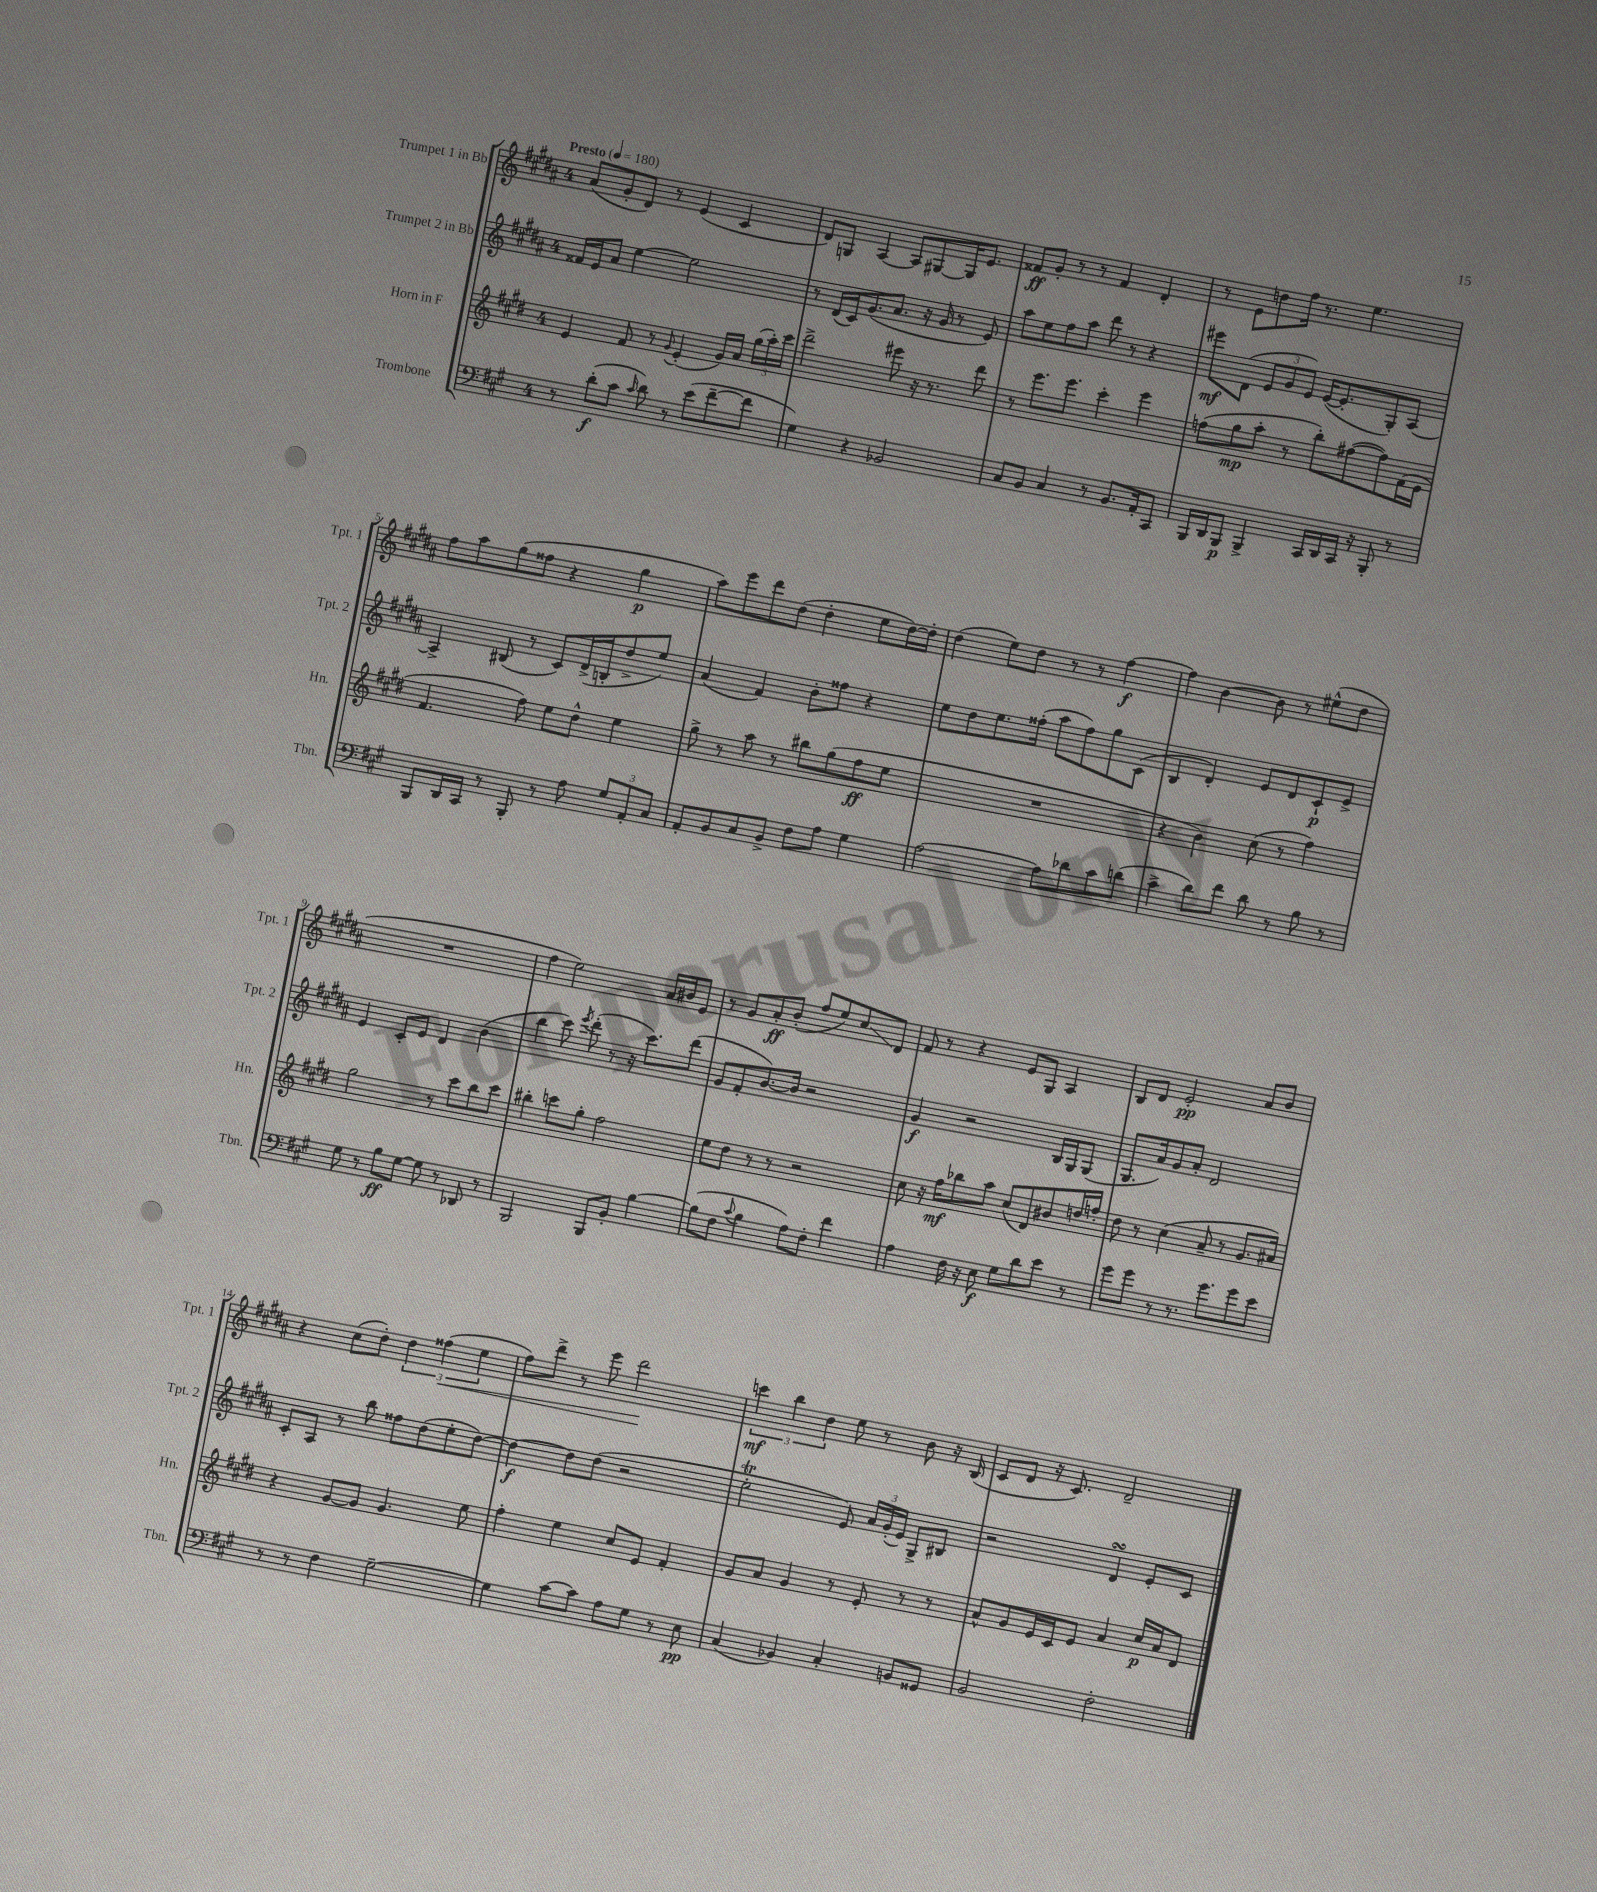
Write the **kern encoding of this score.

**kern	**kern	**kern	**kern
*staff4	*staff3	*staff2	*staff1
*clefF4	*clefG2	*clefG2	*clefG2
*k[f#c#g#]	*k[f#c#g#d#]	*k[f#c#g#d#a#]	*k[f#c#g#d#a#]
*M4/4	*M4/4	*M4/4	*M4/4
*MM180	*MM180	*MM180	*MM180
8r	4e	16f##	(8a#
.	.	16e	.
(8d'	.	8a#	8g#'
8c#	8f#	[4ee	8d#)
16qqc#	.	.	.
8d)	8r	.	8r
.	8qqg#	.	.
8r	(4e'	2ee]	(4e
(8e	.	.	.
[8f#~	16g#)	.	4c#
.	16a	.	.
8f#]	(24gg#	.	.
.	24aa')	.	.
.	24ccc#	.	.
=	=	=	=
4G#)	2ddd#^	8r	8d#)
.	.	(16d#	8G
.	.	16c#)	.
4r	.	(8.g#	[4A#
.	.	8.a#	.
2BB-	8eee#	.	8A#]
.	16r	16r	[8G#
.	8.r	16g#	.
.	.	8r	16G#]
.	.	.	8.e
.	8ddd#	8e)	.
=	=	=	=
8C#	8r	8aa#	8f##
8BB	8.eee	8ee	8g#'
4C#	.	8ff#	8r
.	8.eee	.	.
.	.	8aa#	8r
8r	4ccc#'	8ddd#	4f##
8.BB	.	8r	.
.	4eee	4r	4d#'
16AA'	.	.	.
8CC#	.	.	.
=	=	=	=
16BBB	(8ff	8eee#	8r
16DD	.	.	.
8BBB	8gg#	(8d#	8e
4BBB^	8aa'	12e	8dd
.	.	12g#	.
.	8r	.	16ff#
.	.	12e)	.
.	.	.	8.r
16CC#	8bb')	([16e	.
16DD	.	8.e']	.
16CC#	([8ff#	.	4.ee
16r	.	.	.
8BBB'	8ff#])	8G#')	.
8r	(16f#	[8A#	.
.	16e	.	.
=	=	=	=
8BBB	4.f#	4A#^]	8ff#
16DD	.	.	8aa#
16CC#	.	.	.
8r	.	(8B#	(8gg#
8BBB'	8ff#)	8r	8ff##
8r	8ee	8c#)	4r
8A	8dd#^^	(16d#^	.
.	.	16B'	.
12G#	4ee	8dd#^	4gg#
12AA'	.	.	.
.	.	8ee)	.
12C#	.	.	.
=	=	=	=
8AA'	8gg#^	(4a#	8aa#)
8BB	8r	.	8eee
8C#	8aa	4f#)	8ddd#
8BB^	8r	.	(8dd#
8F#	8bb#	8b'	4dd#'
8A	(8gg#	8ff##	.
4G#	8ff#	4r	8ee
.	8ee	.	[16dd#)
.	.	.	16dd#']
=	=	=	=
[2A	1r	8ee	(4dd#
.	.	8dd#	.
.	.	8.ee	8ee)
.	.	.	8dd#
.	.	(16ff##'	.
8A]	.	8aa#	8r
8d-	.	8ff##)	8r
8c#	.	8gg#	[4ff#
(8d	.	(8c#	.
=	=	=	=
4c#^	4r	4B	4ff#]
8d)	4b)	4d#')	[4b
8f#	.	.	.
8d	(8cc#	8e	8b]
8r	8r	8d#	8r
8B	4ff#)	8c#`	(8ee#^^
8r	.	8e^	8dd#
=	=	=	=
8G#	2gg#	4e	1r
8r	.	.	.
8B	.	8c#'	.
[8G#	.	8e	.
8G#]	8r	4d#	.
8r	8ccc#	.	.
8DD-	8bb	(4b	.
8r	8ccc#	.	.
=	=	=	=
2BBB	4bb#'	4bb	4ff#
.	8ccc	8ccc#)	2ee)
.	.	8qeee	.
.	8gg#'	(8ddd#'	.
8BBB	2ff#	8r	.
8BB'	.	16r	.
.	.	8.ccc#)	.
[4B	.	.	16a#
.	.	.	16b#
.	.	(8ddd#	8e
=	=	=	=
(8B]	8ee	8g#	8r
8F#	8dd#	8f#'	8g#
8qqc#	.	.	.
4B	8r	[8.b)	8a#'
.	8r	.	(8b'
.	.	16b]	.
8A)	2r	2r	8ff#
8F#'	.	.	8ee)
4f#	.	.	8cc#
.	.	.	8d#
=	=	=	=
4A	8cc#	4g#	8f#
.	16r	.	8r
.	16ff#	.	.
16F#	8bb-	2r	4r
16r	.	.	.
8E	8aa	.	.
8G#	(8cc#	.	8e
8d	8d#)	.	8G#
8e	8b#	16B	4A#
.	.	16G#	.
8r	16dd	(8G#	.
.	16ff'	.	.
=	=	=	=
8g#	8dd#	8.G#	8B
8g#	8r	.	8d#
.	.	16a#)	.
8r	(4cc#	8g#	2e'
8.r	.	8a#'	.
.	8a~	2d#	.
8.g#	.	.	.
.	8r	.	.
8g#	8.g#	.	8a#
8e	.	.	8b
.	16a#)	.	.
=	=	=	=
8r	4r	8c#'	4r
8r	.	8A#	.
4F#	[8g#	8r	(8cc#
.	8g#]	8bb	8dd#')
[2G#~	4.g#	8ff##	6dd#
.	.	(8dd#	.
.	.	.	(6ff##
.	.	8ee'	.
.	.	.	6ee
.	8ee	[8dd#)	.
=	=	=	=
4G#]	4ff#'	4dd#_	8ff#)
.	.	.	8ddd#^
[8c#	4ee	8dd#]	8r
8c#]	.	(8dd#	8eee
8A	8cc#	2r	2ddd#
8G#	8e	.	.
8r	4f#'	.	.
8E	.	.	.
=	=	=	=
(4C#	8g#	2ee'	6ccc
.	8a	.	.
.	.	.	6bb
4BB-)	4g#	.	.
.	.	.	6dd#
4C#'	8r	8e)	8ee
.	8e'	24a#	8r
.	.	(24g#'	.
.	.	24e)	.
8BB	8r	8G#^	8b
8GG##	8r	8B#	16r
.	.	.	(16B
=	=	=	=
2BB	8a^^	2r	8c#
.	8g#	.	8d#
.	16e	.	16r
.	16c#	.	8.c#)
.	8e	.	.
2F#'	4a	4d#	2d#~
.	16cc#	8e'	.
.	16a	.	.
.	8d#	8c#	.
==	==	==	==
*-	*-	*-	*-
